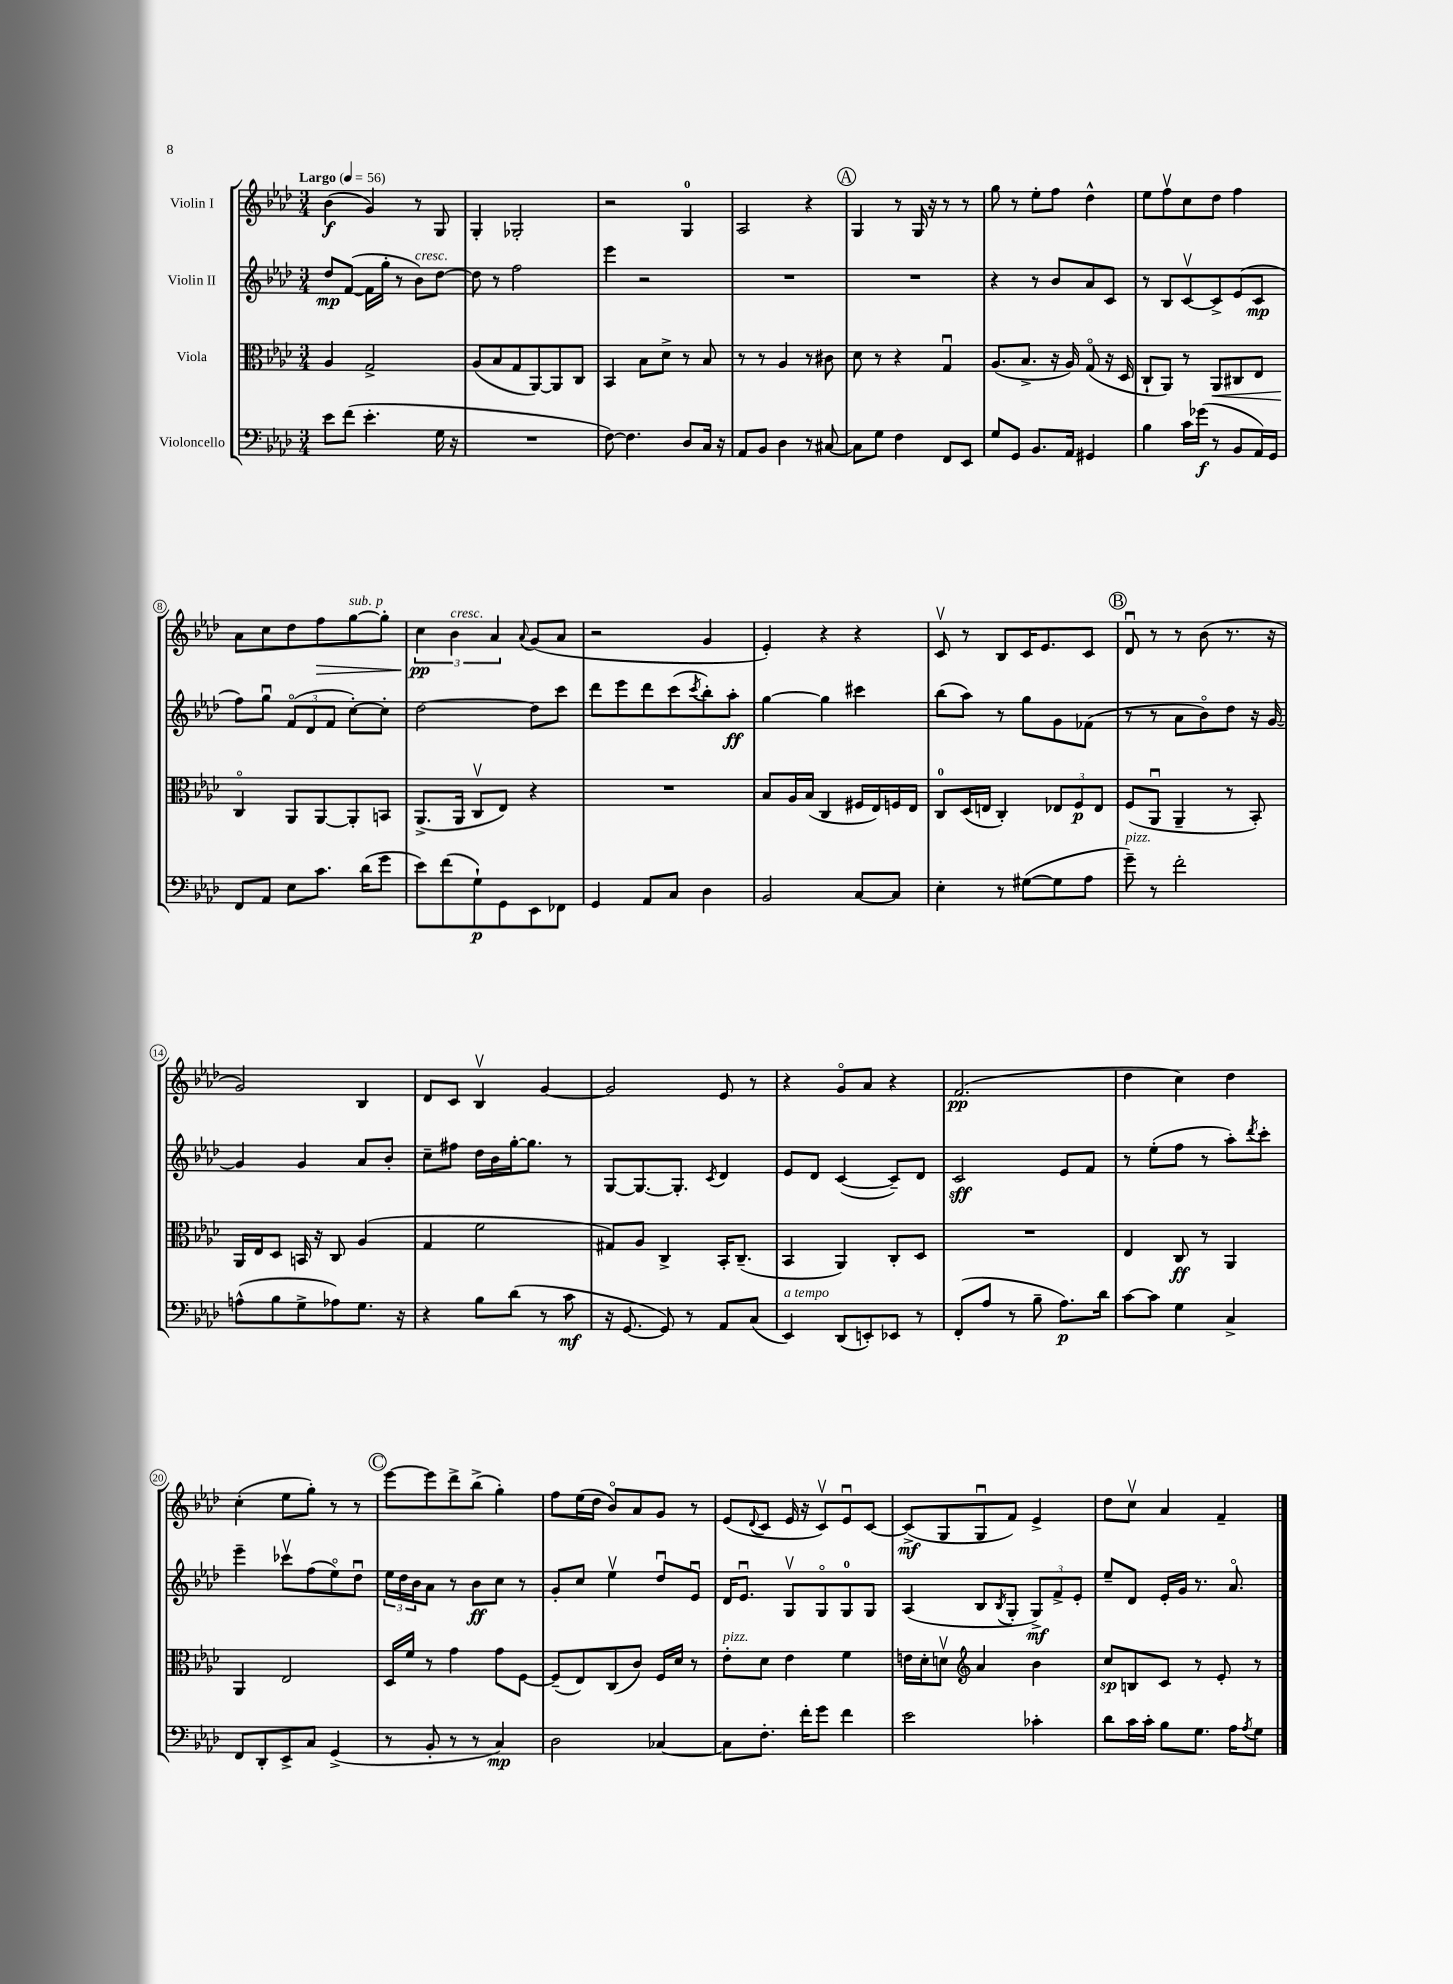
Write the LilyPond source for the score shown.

<<
\new StaffGroup <<
\new Staff = "s0" \with { instrumentName = "Violin I" } {
    \clef treble \key aes \major \numericTimeSignature \time 3/4 \tempo "Largo" 4 = 56
    bes'4\f( g'4) r8 g8 |
    g4-. ges2-. |
    r2 g4-0 |
    aes2 r4 |
    \mark \markup { \circle "A" } g4 r8 g16 r16 r8 r8 |
    g''8 r8 ees''8-. f''8 des''4-^ |
    ees''8 f''8\upbow c''8 des''8 f''4 |
    aes'8 c''8 des''8 f''8\> g''8~^\markup { \italic "sub. p" } g''8-. |
    \tuplet 3/2 { c''4\pp\! bes'4^\markup { \italic "cresc." } aes'4 } \appoggiatura { aes'8 } g'8( aes'8 |
    r2 g'4 |
    ees'4-.) r4 r4 |
    c'8\upbow r8 bes8 c'16 ees'8. c'8 |
    \mark \markup { \circle "B" } des'8\downbow r8 r8 bes'8( r8. r16 |
    g'2) bes4 |
    des'8 c'8 bes4\upbow g'4~ |
    g'2 ees'8 r8 |
    r4 g'8\flageolet aes'8 r4 |
    f'2.\pp( |
    des''4 c''4) des''4 |
    c''4-.( ees''8 g''8-.) r8 r8 |
    \mark \markup { \circle "C" } ees'''8~ ees'''8 des'''8-> bes''8->( g''4-.) |
    f''8 ees''16( des''16 bes'8\flageolet) aes'8 g'8 r8 |
    ees'8( \appoggiatura { des'8 } c'8 ees'16 r16 c'8\upbow) ees'8\downbow c'8~ |
    c'8->\mf( g8 g8\downbow f'8) ees'4-> |
    des''8 c''8\upbow aes'4 f'4-- \bar "|." |
}
\new Staff = "s1" \with { instrumentName = "Violin II" } {
    \clef treble \key aes \major \numericTimeSignature \time 3/4
    des''8\mp f'8~( f'16 g''16-. r8 bes'8^\markup { \italic "cresc." }) des''8~ |
    des''8 r8 f''2 |
    ees'''4 r2 |
    R2. |
    \mark \markup { \circle "A" } R2. |
    r4 r8 bes'8 aes'8 c'8 |
    r8 bes8 c'8~\upbow c'8-> ees'8( c'8\mp |
    f''8) g''8\downbow \tuplet 3/2 { f'8\flageolet( des'8 f'8 } c''8~-.) c''8-. |
    des''2~ des''8 c'''8 |
    des'''8 ees'''8 des'''8 c'''8( \acciaccatura { c'''8 } bes''8-.) aes''8-.\ff |
    g''4~ g''4 cis'''4 |
    bes''8( aes''8) r8 g''8 g'8 fes'8( |
    \mark \markup { \circle "B" } r8 r8 aes'8 bes'8\flageolet) des''8 r16 g'16~ |
    g'4 g'4 aes'8 bes'8-. |
    c''8-- fis''8 des''16 bes'16 g''16~-. g''8. r8 |
    g8~ g8.~ g8.-. \acciaccatura { c'8 } des'4 |
    ees'8 des'8 c'4~( c'8--) des'8 |
    c'2\sff ees'8 f'8 |
    r8 ees''8-.( f''8 r8 aes''8-.) \acciaccatura { des'''8 } c'''8-. |
    ees'''4-- ces'''8\upbow f''8( ees''8\flageolet) des''8\downbow |
    \mark \markup { \circle "C" } \tuplet 3/2 { ees''16 des''16 bes'16 } aes'8 r8 bes'8\ff c''8 r8 |
    g'8-. c''8 ees''4\upbow des''8\downbow ees'8\downbow |
    des'16 ees'8.\downbow g8\upbow g8\flageolet g8-0 g8 |
    aes4( bes8 \acciaccatura { bes8 } g8-. \tuplet 3/2 { g8->\mf) f'8-> ees'8-. } |
    ees''8-- des'8 ees'16-. g'16 r8. aes'8.\flageolet \bar "|." |
}
\new Staff = "s2" \with { instrumentName = "Viola" } {
    \clef alto \key aes \major \numericTimeSignature \time 3/4
    aes4 g2-> |
    aes8( bes8 g8 aes,8~) aes,8 c8 |
    bes,4 bes8 des'8-> r8 bes8 |
    r8 r8 aes4 r8 cis'8 |
    \mark \markup { \circle "A" } des'8 r8 r4 g4\downbow |
    aes8.( bes8.-> r16 aes16) g8\flageolet( r16 des16 |
    c8-! aes,8) r8 aes,8\< cis8 ees8 |
    c4\flageolet\! aes,8 aes,8~ aes,8-. b,8 |
    aes,8.->( aes,16 c8\upbow ees8) r4 |
    R2. |
    bes8 aes16 bes16( c4 fis16 ees16) f16 ees16 |
    c8-0 des16( e16 c4-.) \tuplet 3/2 { ees8 f8\p ees8 } |
    \mark \markup { \circle "B" } f8( aes,8\downbow aes,4-- r8 bes,8-.) |
    aes,16 ees16 des8 b,16 r16 c8 aes4( |
    g4 f'2 |
    gis8) aes8 c4-> bes,16-. c8.--( |
    bes,4 aes,4) c8-. des8 |
    R2. |
    ees4 c8\ff r8 aes,4 |
    aes,4 ees2 |
    \mark \markup { \circle "C" } des16 f'16 r8 g'4 g'8 f8~ |
    f8--( ees8) c8( c'8) f16 des'16 r8 |
    ees'8-.^\markup { \italic "pizz." } des'8 ees'4 f'4 |
    e'16 des'16-. d'8\upbow \clef treble aes'4 bes'4 |
    c''8\sp b8 c'8 r8 ees'8-. r8 \bar "|." |
}
\new Staff = "s3" \with { instrumentName = "Violoncello" } {
    \clef bass \key aes \major \numericTimeSignature \time 3/4
    ees'8 f'8( ees'4.-. g16 r16 |
    R2. |
    f8~) f4. des8 c16 r16 |
    aes,8 bes,8 des4 r8 cis8~ |
    \mark \markup { \circle "A" } cis8 g8 f4 f,8 ees,8 |
    g8 g,8 bes,8. aes,16 gis,4 |
    bes4 c'16 ges'16\f( r8 bes,8 aes,16) g,16 |
    f,8 aes,8 ees8 c'8. des'16( g'8 |
    ees'8) f'8( g8-!\p) g,8 ees,8 fes,8 |
    g,4 aes,8 c8 des4 |
    bes,2 c8~ c8 |
    ees4-. r8 gis8~( gis8 aes8 |
    \mark \markup { \circle "B" } g'8--^\markup { \italic "pizz." }) r8 f'2-. |
    a8-^( bes8 g8-> aes8) g8. r16 |
    r4 bes8 des'8( r8 c'8\mf |
    r16 g,8.~ g,8) r8 aes,8 c8( |
    ees,4^\markup { \italic "a tempo" }) des,8( e,8-.) ees,8 r8 |
    f,8-.( aes8 r8 bes8-- aes8.\p) des'16 |
    c'8~ c'8 g4 c4-> |
    f,8 des,8-. ees,8-> c8 g,4->( |
    \mark \markup { \circle "C" } r8 bes,8-. r8 r8 c4\mp) |
    des2 ces4~ |
    ces8 f8.-. f'16-. g'8 f'4 |
    ees'2 ces'4-. |
    des'8 c'16 c'16-. bes8 g8. aes16 \acciaccatura { aes8 } g8 \bar "|." |
}
>>
>>
\layout { \context { \Score \override BarNumber.stencil = #(make-stencil-circler 0.1 0.3 ly:text-interface::print) } }
